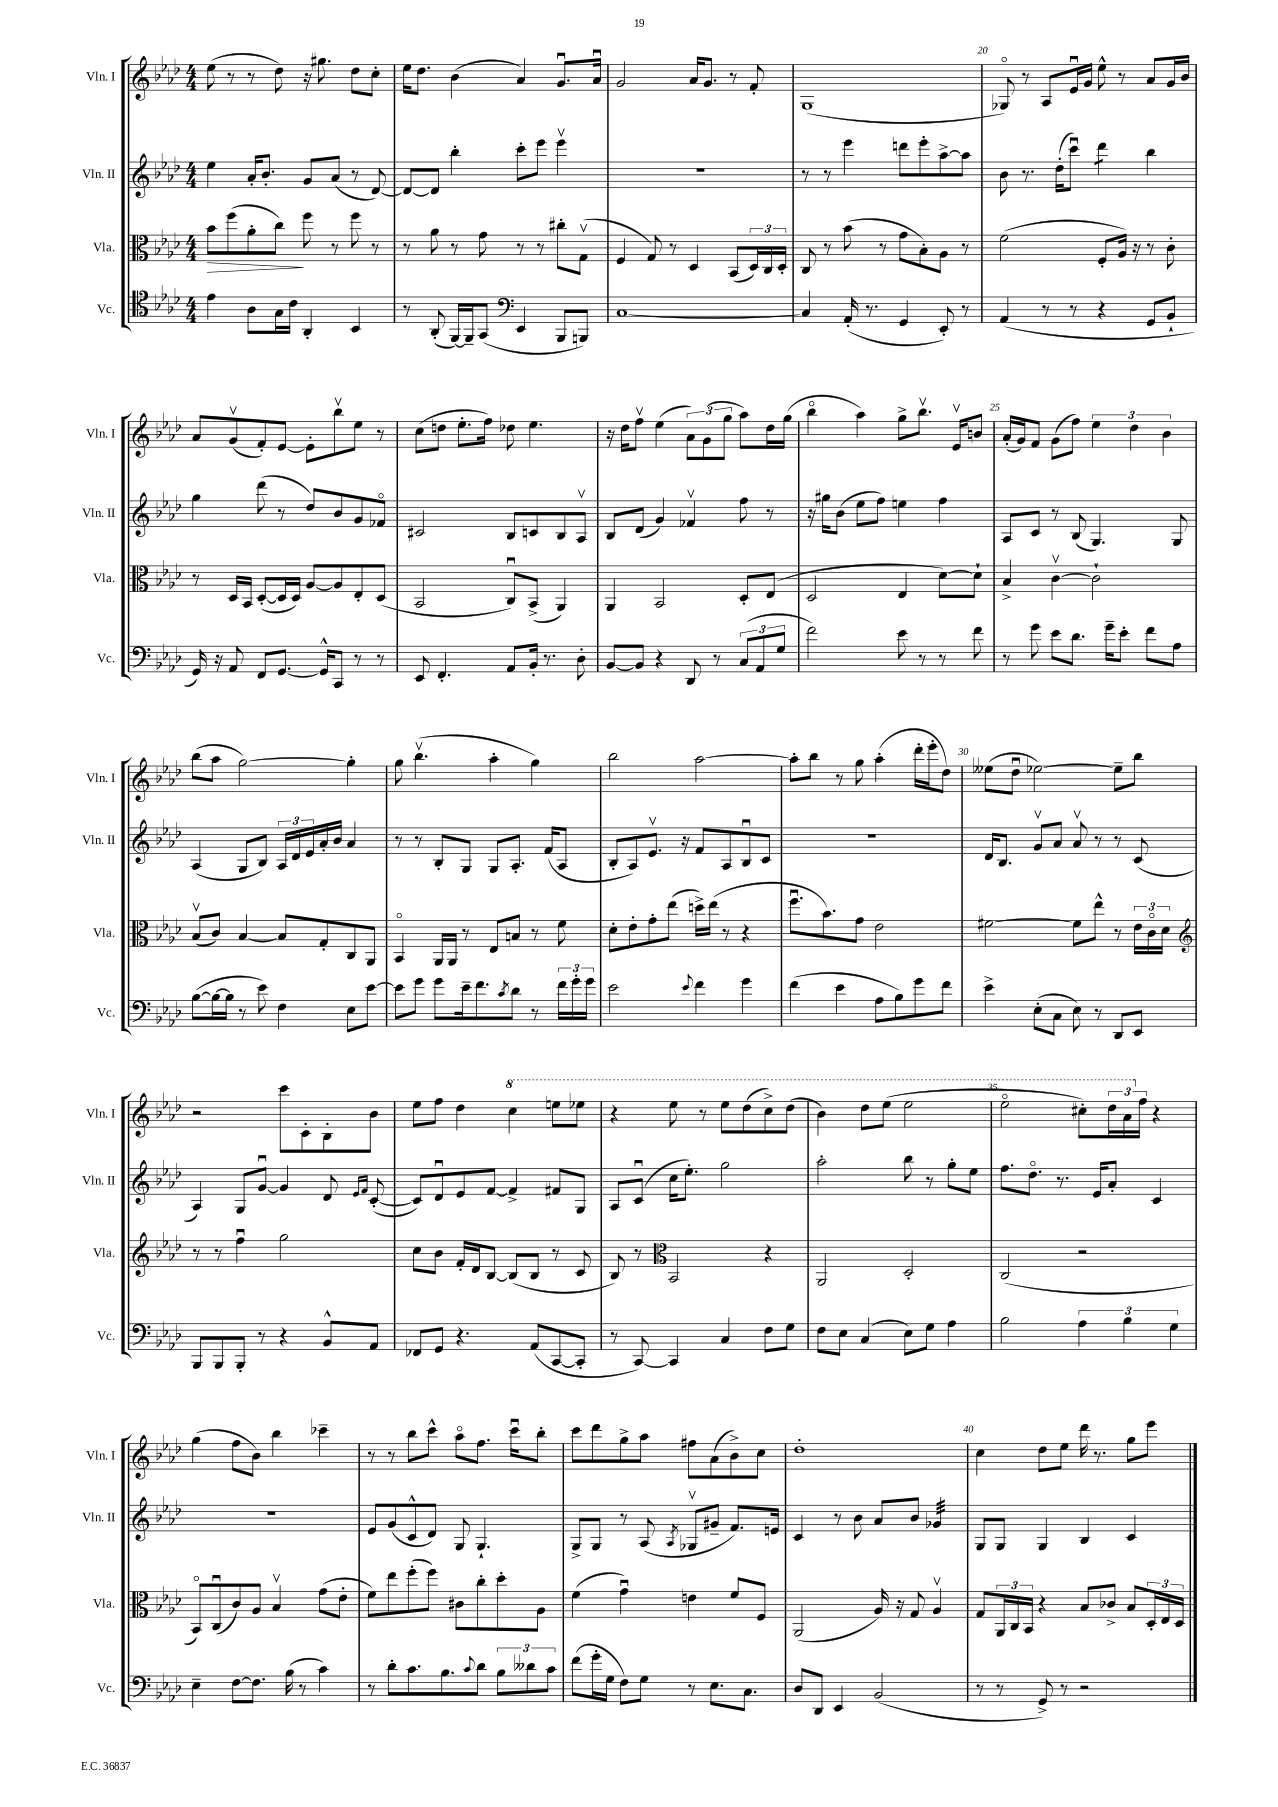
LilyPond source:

<<
\new StaffGroup <<
\new Staff = "s0" \with { instrumentName = "Vln. I" shortInstrumentName = "Vln. I" } {
    \clef treble \key aes \major \numericTimeSignature \time 4/4
    ees''8( r8 r8 des''8) r16 gis''8. des''8 c''8-. |
    ees''16 des''8. bes'4( aes'4) g'8.\downbow aes'16\downbow |
    g'2 aes'16 g'8. r8 f'8-. |
    g1( |
    ges8\flageolet) r8 aes8 ees'16\downbow g'16 ees''8-^ r8 aes'8 g'16 bes'16 |
    aes'8 g'8\upbow( f'8-.) ees'8~ ees'8-. bes''8\upbow ees''8 r8 |
    c''8( d''8 ees''8.-. f''16) des''8 ees''4. |
    r16 des''16 f''8\upbow ees''4( \tuplet 3/2 { aes'8) g'8( g''8 } aes''8) des''16 g''16( |
    bes''4\flageolet aes''4) g''8-> bes''8.\upbow ees'16\upbow b'8 |
    aes'16-.( g'16) f'8 g'8( f''8) \tuplet 3/2 { ees''4 des''4 bes'4 } |
    bes''8( aes''8 g''2~) g''4-. |
    g''8 bes''4.\upbow( aes''4-. g''4) |
    bes''2 aes''2~ |
    aes''8-. bes''8 r8 g''8 aes''4-.( des'''16-. ees'''16-. des''8) |
    eeses''8( des''8\downbow ees''2~) ees''8-- bes''8 |
    r2 c'''8 c'8-. bes8-. bes'8 |
    ees''8 f''8 des''4 \ottava #1 c'''4 e'''8 ees'''8 |
    r4 ees'''8 r8 ees'''8 des'''8( c'''8->) des'''8( |
    bes''4) des'''8 ees'''8( ees'''2 |
    ees'''2\flageolet cis'''8-.) \tuplet 3/2 { des'''16 aes''16 \ottava #0 f''16 } r4 |
    g''4( f''8 bes'8) bes''4 ces'''4-- |
    r8 r8 bes''8 c'''8-^ aes''8\flageolet f''8. c'''16\downbow bes''8-. |
    c'''8 des'''8 g''8-> aes''8 fis''8 aes'8( bes'8->) c''8 |
    des''1-. |
    c''4 des''8 ees''8 des'''16 r8. g''8 ees'''8 \bar "|." |
}
\new Staff = "s1" \with { instrumentName = "Vln. II" shortInstrumentName = "Vln. II" } {
    \clef treble \key aes \major \numericTimeSignature \time 4/4
    ees''4 aes'16-. bes'8.-. g'8 aes'8( r8 des'8~) |
    des'8~ des'8 bes''4-. c'''8-. ees'''8 ees'''4\upbow |
    R1 |
    r8 r8 ees'''4 d'''8 ees'''8-. aes''8~-> aes''8 |
    bes'8 r8. des''16-.( c'''8\downbow) des'''4:8 bes''4 |
    g''4 des'''8( r8 des''8) bes'8 g'8 fes'8\flageolet |
    cis'2 bes8 c'8 bes8 aes8\upbow |
    bes8 des'8( g'4) fes'4\upbow f''8 r8 |
    r16 gis''16 bes'8( ees''8 f''8) e''4 f''4 |
    aes8 c'8 r8 bes8( g4.) g8 |
    aes4( g8 bes8) \tuplet 3/2 { aes16 des'16 ees'16 } aes'16-. bes'16 aes'4 |
    r8 r8 bes8-. g8 g8 aes8.-. f'16( aes8 |
    bes8-. aes8) ees'8.\upbow r16 f'8 aes8 bes8\downbow c'8 |
    R1 |
    des'16 bes8. g'8\upbow aes'8 aes'8\upbow r8 r8 c'8( |
    aes4) g8 g'8~\downbow g'4 des'8 \grace { ees'16 f'16 } c'8~-.( |
    c'8) des'8\downbow ees'8 f'8~ f'4-> fis'8 g8 |
    aes8 c'8\downbow( c''16 ees''8.-.) g''2 |
    aes''2-. bes''8 r8 g''8-. ees''8 |
    f''8. des''8.\flageolet r8. ees'16 aes'8-. c'4 |
    R1 |
    ees'8 g'8( c'8-^ des'8) g8 g4.-! |
    g8-> g8 r8 aes8( \acciaccatura { aes8 } ges8\upbow gis'8-- f'8.) e'16 |
    c'4 r8 bes'8 aes'8 bes'8 ges'4:32 |
    g8 g8 g4 bes4 c'4 \bar "|." |
}
\new Staff = "s2" \with { instrumentName = "Vla." shortInstrumentName = "Vla." } {
    \clef alto \key aes \major \numericTimeSignature \time 4/4
    bes'8\> f''8( aes'8-. c''8\!) f''8 r8 f''8 r8 |
    r8 aes'8 r8 g'8 r8 r8 cis''8-. g8\upbow( |
    f4 g8) r8 des4 bes,8( \tuplet 3/2 { des16) c16 des16-. } |
    c8 r8 bes'8( r8 g'8 bes8-.) aes8 r8 |
    f'2( f8-. aes16) r16 r8 c'8-. |
    r8 des16 bes,16 des8~-.( des16 des16) aes8~ aes8 ees8-. des8( |
    bes,2 c8\downbow) bes,8->( aes,4) |
    aes,4 bes,2 des8-. ees8( |
    des2 ees4 des'8~) des'8-! |
    bes4-> c'4~\upbow c'2-! |
    bes8\upbow( c'8) bes4~ bes8 g8-. c8 aes,8 |
    bes,4\flageolet aes,16 aes,16 r8 ees8 b8 r8 f'8 |
    des'8-. ees'8-. g'8-. ees''8( d''16->) ees''16( r8 r4 |
    f''8.\downbow bes'8.) g'8 ees'2 |
    fis'2~ fis'8 ees''8-^ r8 \tuplet 3/2 { ees'16 c'16\flageolet des'16 } |
    \clef treble r8 r8 f''4\downbow g''2 |
    c''8 bes'8 f'16-. des'16 bes8~ bes8( bes8 r8 c'8 |
    bes8) r8 \clef alto bes,2 r4 |
    aes,2 des2-. |
    c2( r2 |
    bes,8\flageolet) c8\downbow( c'8) aes8 bes4\upbow g'8( ees'8-. |
    f'8) ees''8 f''8-.( f''8) cis'8 c''8-. des''8-. aes8 |
    f'4( g'4\downbow) e'4 f'8 f8 |
    aes,2( aes16) r16 g8 aes4\upbow |
    g8 \tuplet 3/2 { aes,16 c16 bes,16 } r4 bes8 ces'8-> bes8 \tuplet 3/2 { des16-. ees16 des16 } \bar "|." |
}
\new Staff = "s3" \with { instrumentName = "Vc." shortInstrumentName = "Vc." } {
    \clef tenor \key aes \major \numericTimeSignature \time 4/4
    ees'4 aes8 g16 c'16 aes,4-. bes,4 |
    r8 aes,8-.( f,16~) f,16-- g,8( \clef bass ees,4 bes,,8 b,,8) |
    c1~ |
    c4 aes,16-.( r8. g,4 ees,8-.) r8 |
    aes,4( r8 r8 r4 g,8 bes,8-! |
    g,16) r16 aes,8 f,8 g,8.~ g,16-^ c,8 r8 r8 |
    ees,8 f,4.-. aes,8 bes,16-. r8. des8-. |
    bes,8~ bes,8 r4 des,8 r8 \tuplet 3/2 { c8( aes,8 g8 } |
    f'2) ees'8 r8 r8 f'8 |
    r8 g'8 ees'8 des'8. g'16-- ees'8-. f'8 aes8 |
    bes8~( bes16~ bes16 r8 ees'8) f4 ees8 ees'8~ |
    ees'8 g'8 g'8 ees'16-- f'8. \acciaccatura { c'8 } des'8 r8 \tuplet 3/2 { f'16 g'16-. g'16 } |
    ees'2 \appoggiatura { ees'8 } f'4 g'4 |
    f'4( ees'4 aes8 bes8) g'8 f'8 |
    ees'4-> ees8-.( c8 ees8) r8 des,8 ees,8 |
    bes,,8 bes,,8 bes,,8-. r8 r4 bes,8-^ aes,8 |
    fes,8 g,8 r4. aes,8( c,8~ c,8-. |
    r8 c,8~) c,4 c4 f8 g8 |
    f8 ees8 c4( ees8) g8 aes4 |
    bes2 \tuplet 3/2 { aes4 bes4 g4 } |
    ees4-- f8~ f8. bes16( r8 c'4) |
    r8 des'8-. c'8. bes8. \appoggiatura { c'8 } des'8 \tuplet 3/2 { bes8 deses'8 c'8 } |
    f'8( g'16-. g16 f8) g8 r8 ees8. c8. |
    des8 des,8 ees,4 bes,2( |
    r8 r8 g,8->) r8 r2 \bar "|." |
}
>>
>>
\layout { \context { \Score currentBarNumber = #16 \override BarNumber.break-visibility = ##(#f #t #t) barNumberVisibility = #(every-nth-bar-number-visible 5) } }
